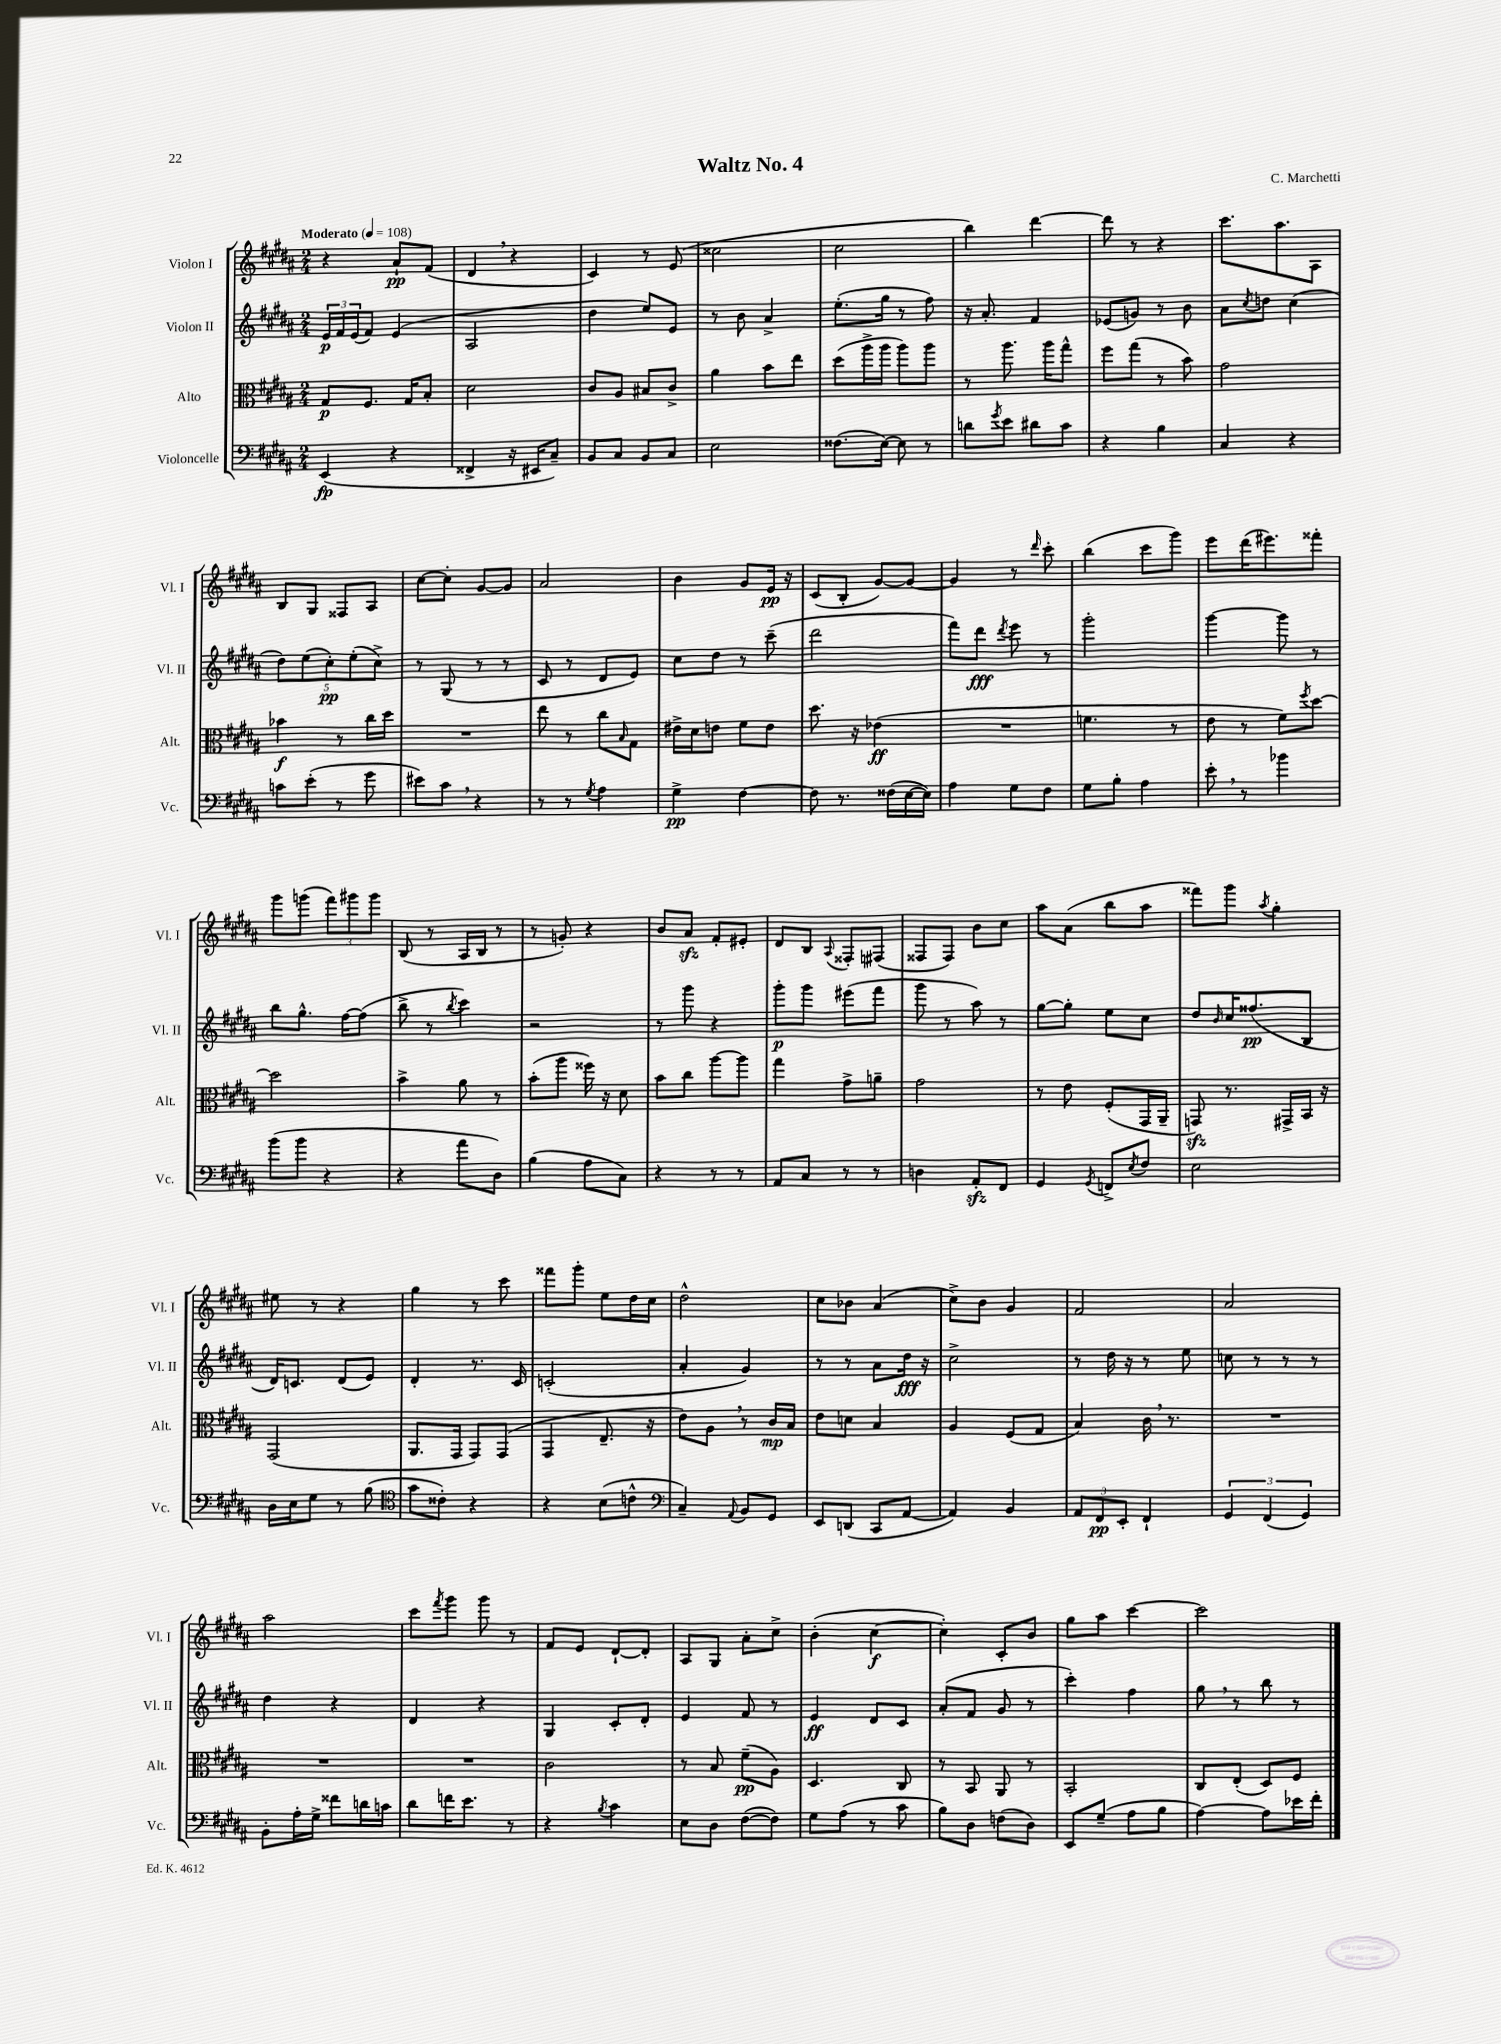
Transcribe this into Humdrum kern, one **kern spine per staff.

**kern	**kern	**kern	**kern
*staff4	*staff3	*staff2	*staff1
*clefF4	*clefC3	*clefG2	*clefG2
*k[f#c#g#d#a#]	*k[f#c#g#d#a#]	*k[f#c#g#d#a#]	*k[f#c#g#d#a#]
*M2/4	*M2/4	*M2/4	*M2/4
*MM108	*MM108	*MM108	*MM108
(4EE	8G#	24e	4r
.	.	24f#	.
.	.	(24e	.
.	8.F#	8f#)	.
4r	.	(4e	8a#`
.	16G#	.	.
.	8B'	.	(8f#
=	=	=	=
4FF##^	2d#	2A#	4d#
16r	.	.	4r
16EE#	.	.	.
8C#~)	.	.	.
=	=	=	=
8BB	8c#	4dd#	4c#)
8C#	8A#	.	.
8BB	8B#	8ee)	8r
8C#	8c#^	8e	(8e
=	=	=	=
2E	4a#	8r	2cc##
.	.	8b	.
.	8b	4a#^	.
.	8ee	.	.
=	=	=	=
(8.F##	(8dd#	(8.ee'	2cc#
.	16aa#^	.	.
[16E)	16aa#	16gg#	.
8E]	8aa#)	8r	.
8r	8aa#	8ff#)	.
=	=	=	=
8d	8r	16r	4bb)
.	.	8.a#'	.
8qg#	.	.	.
8e	8.aa#	.	.
8d#	.	4f#	[4ddd#
.	16aa#	.	.
8c#	8gg#^^	.	.
=	=	=	=
4r	8ff#	(8e-	8ddd#]
.	(8gg#	8g)	8r
4B	8r	8r	4r
.	8b)	8b	.
=	=	=	=
4C#	2g#	8a#	8.ccc#
.	.	8qcc#	.
.	.	8dd	.
.	.	.	8.aa#
4r	.	(4cc#	.
.	.	.	8A#
=	=	=	=
8c	4b-	10dd#)	8B
.	.	(10ee	.
(8e'	.	.	8G#
.	.	10cc#')	.
8r	8r	.	8F##
.	.	(10ee'	.
8g#	16cc#	.	8A#
.	.	10cc#^)	.
.	16dd#	.	.
=	=	=	=
8e#)	2r	8r	[8cc#
8c#	.	(8G#	8cc#']
4r	.	8r	[8g#
.	.	8r	8g#]
=	=	=	=
8r	8ee	8c#	2a#
8r	8r	8r	.
8qG#	.	.	.
4A#	8cc#	8d#	.
.	16qqB	.	.
.	8G#	8e)	.
=	=	=	=
4G#^	16e#^	8cc#	4b
.	16d#	.	.
.	8e	8dd#	.
[4F#	8f#	8r	8g#
.	8e	(8ccc#~	16e
.	.	.	16r
=	=	=	=
8F#]	8.dd#	2ddd#	(8c#
8.r	.	.	8B'
.	16r	.	.
.	(4e-	.	[8g#)
(16F##	.	.	.
[16E	.	.	8g#_
16E])	.	.	.
=	=	=	=
4A#	2r	8fff#)	4g#]
.	.	8ddd#	.
.	.	8qddd#	.
8G#	.	8eee	8r
.	.	.	16qqddd#
8F#	.	8r	8ccc#'
=	=	=	=
8G#	4.f	2ggg#'	(4bb
8B'	.	.	.
4A#	.	.	8ccc#
.	8r	.	8ggg#)
=	=	=	=
8e'	8e	[4ggg#	8eee
8r	8r	.	(16ddd#
.	.	.	8.eee#)
4b-	8f#)	8ggg#]	.
.	8qff#	.	.
.	[8dd#	8r	8fff##'
=	=	=	=
(8b	2dd#]	8bb	8ggg#
8b	.	8.gg#^^	(8ggg
4r	.	.	12fff#)
.	.	[16ff#	.
.	.	.	12ggg#
.	.	(8ff#]	.
.	.	.	12ggg#
=	=	=	=
4r	4b^	8bb^	(8B
.	.	8r	8r
.	.	8qbb	.
8a#	8a#	4ccc#)	16A#
.	.	.	16B
8D#)	8r	.	8r
=	=	=	=
(4B	(8b'	2r	8r
.	8aa#	.	8g')
8A#	16ff##)	.	4r
.	16r	.	.
8C#)	8d#	.	.
=	=	=	=
4r	8b	8r	8b
.	8cc#	8ggg#	8a#
8r	[8aa#	4r	8f#'
8r	8aa#]	.	8e#'
=	=	=	=
8AA#	4gg#	8ggg#'	8d#
8C#	.	8ggg#	8B
.	.	.	8qqA#
8r	8g#^	(8eee#	8F##'
8r	8a~	8fff#	(8F#
=	=	=	=
4D	2g#	8ggg#	8F##
.	.	8r	8F##)
8AA#'	.	8aa#)	8b
8FF#	.	8r	8cc#
=	=	=	=
4GG#	8r	[8gg#	8aa#
.	8e	8gg#']	(8a#
8qGG#	.	.	.
8FF^	(8F#'	8ee	8bb
8qE	.	.	.
8F#	16GG#	8cc#	8aa#
.	16AA#~	.	.
=	=	=	=
2E	8GG)	8dd#	8fff##)
.	.	16qqb	.
.	8.r	16cc#	8ggg#
.	.	(8.ff##	.
.	.	.	8qaa#
.	.	.	4gg#'
.	16GG#^	.	.
.	16BB	8B	.
.	16r	.	.
=	=	=	=
16D#	(2GG#	16d#)	8ee#
16E	.	8.c	.
8G#	.	.	8r
8r	.	(8d#	4r
(8B	.	8e)	.
=	=	=	=
*clefC4	*	*	*
8g#	8.AA#	4d#'	4gg#
8c##')	.	.	.
.	16GG#	.	.
4r	8GG#)	8.r	8r
.	(8GG#	.	8ccc#
.	.	16c#	.
=	=	=	=
4r	4GG#	(2c'	8fff##
.	.	.	8ggg#'
(8B	8.E~	.	8ee
8c^^	.	.	16dd#
.	16r	.	16cc#
=	=	=	=
*clefF4	*	*	*
4C#~)	8e)	4a#'	2dd#^^
.	8A#	.	.
8qqAA#	.	.	.
8BB	8r	4g#)	.
8GG#	16c#	.	.
.	16B	.	.
=	=	=	=
8EE	8e	8r	8cc#
(8DD	8d	8r	8b-
8CC#	4B	8a#	(4a#
[8AA#	.	16dd#	.
.	.	16r	.
=	=	=	=
4AA#])	4A#	2cc#^	8cc#^)
.	.	.	8b
4BB	(8F#	.	4g#
.	8G#	.	.
=	=	=	=
12AA#	4B)	8r	2f#
12FF#	.	.	.
.	.	16dd#	.
12EE'	.	.	.
.	.	16r	.
4FF#`	16c#	8r	.
.	8.r	.	.
.	.	8ee	.
=	=	=	=
6GG#	2r	8cc	2a#
.	.	8r	.
(6FF#	.	.	.
.	.	8r	.
6GG#)	.	.	.
.	.	8r	.
=	=	=	=
8BB'	2r	4dd#	2aa#
16A#'	.	.	.
16G#^	.	.	.
8f##	.	4r	.
16d	.	.	.
16c	.	.	.
=	=	=	=
8d#	2r	4d#	8ccc#
.	.	.	8qfff#
16f	.	.	8ggg#
8.e	.	.	.
.	.	4r	8ggg#
8r	.	.	8r
=	=	=	=
4r	2c#	4G#	8f#
.	.	.	8e
8qB	.	.	.
4c#	.	8c#'	[8d#`
.	.	8d#'	8d#']
=	=	=	=
8E	8r	4e	8A#
8D#	8B	.	8G#
([8F#	(8f#~	8f#	8a#'
8F#])	8A#)	8r	8cc#^
=	=	=	=
8G#	4.D#	4e	(4b'
(8A#	.	.	.
8r	.	8d#	[4cc#
8c#	8C#	8c#	.
=	=	=	=
8B)	8r	(8a#'	4cc#'])
8D#	8BB	8f#	.
(8F	8AA#	8g#	8c#'
8D#)	8r	8r	8b
=	=	=	=
8EE	2BB'	4ccc#')	8gg#
(8G#~	.	.	8aa#
8A#	.	4ff#	[4ccc#
8B	.	.	.
=	=	=	=
[4A#)	8C#	8gg#	2ccc#]
.	(8E'	8r	.
8A#]	8D#)	8bb	.
16e-	8F#	8r	.
16f#'	.	.	.
==	==	==	==
*-	*-	*-	*-
